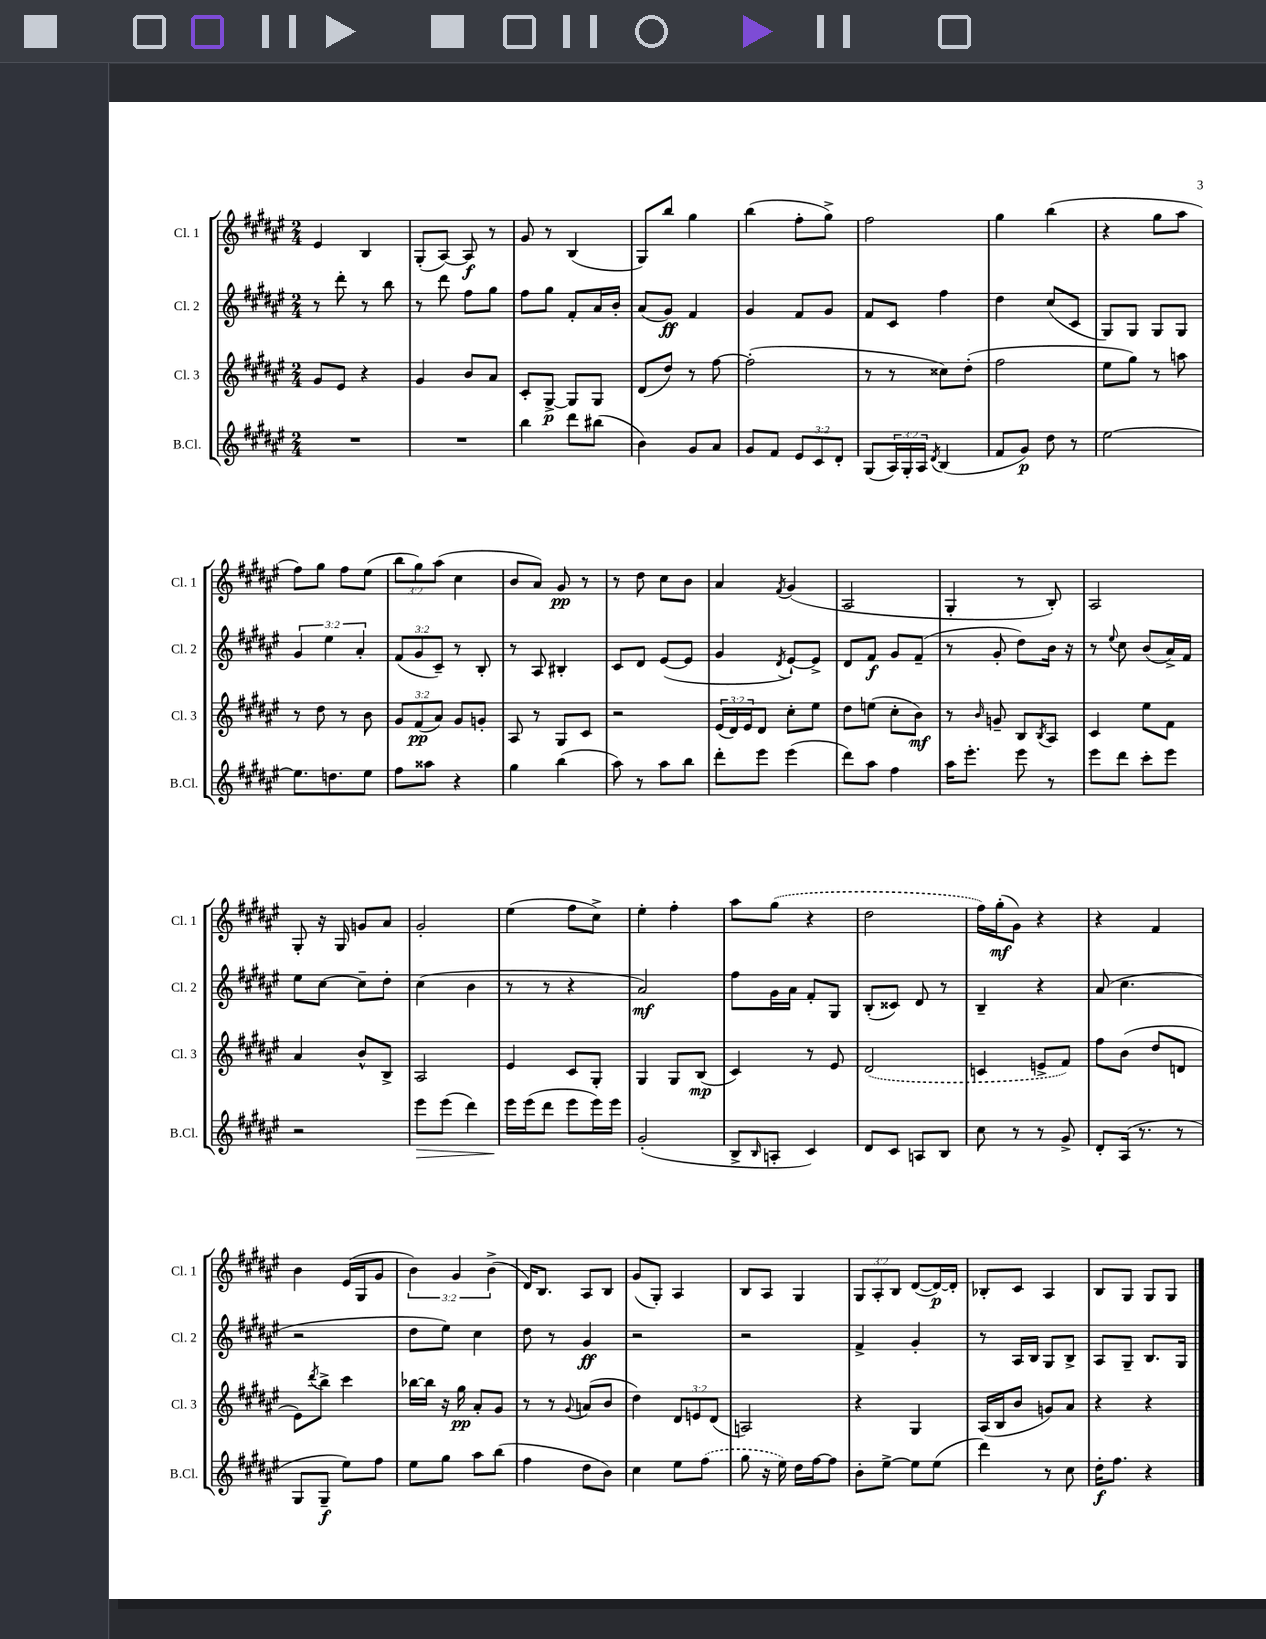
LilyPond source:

<<
\new StaffGroup <<
\new Staff = "s0" \with { instrumentName = "Cl. 1" shortInstrumentName = "Cl. 1" } {
    \clef treble \key fis \major \numericTimeSignature \time 2/4 \override Staff.TupletNumber.text = #tuplet-number::calc-fraction-text
    eis'4 b4 |
    gis8-.( ais8~) ais8\f r8 |
    gis'8 r8 b4( |
    gis8) b''8 gis''4 |
    b''4( fis''8-. gis''8->) |
    fis''2 |
    gis''4 b''4( |
    r4 gis''8 ais''8 |
    fis''8) gis''8 fis''8 eis''8( |
    \tuplet 3/2 { b''8 gis''8) ais''8( } cis''4 |
    b'8 ais'8) gis'8\pp r8 |
    r8 dis''8 cis''8 b'8 |
    ais'4 \acciaccatura { fis'8 } gis'4( |
    ais2 |
    gis4-. r8 b8-.) |
    ais2 |
    gis8-. r16 gis16 g'8 ais'8 |
    gis'2-. |
    eis''4( fis''8 cis''8->) |
    eis''4-. fis''4-. |
    ais''8 \once \slurDashed gis''8( r4 |
    dis''2 |
    fis''16) gis''16-.\mf( gis'8) r4 |
    r4 fis'4 |
    b'4 eis'16( gis16 gis'8 |
    \tuplet 3/2 { b'4) gis'4 b'4->( } |
    dis'16) b8. ais8 b8 |
    gis'8( gis8-.) ais4 |
    b8 ais8 gis4 |
    \tuplet 3/2 { gis8 ais8-. b8 } dis'8~( dis'16~\p) dis'16-. |
    bes8-. cis'8 ais4 |
    b8 gis8 gis8 gis8 \bar "|." |
}
\new Staff = "s1" \with { instrumentName = "Cl. 2" shortInstrumentName = "Cl. 2" } {
    \clef treble \key fis \major \numericTimeSignature \time 2/4 \override Staff.TupletNumber.text = #tuplet-number::calc-fraction-text
    r8 dis'''8-. r8 b''8 |
    r8 dis'''8 fis''8 gis''8 |
    fis''8 gis''8 fis'8-. ais'16 b'16-. |
    ais'8( gis'8\ff) fis'4 |
    gis'4 fis'8 gis'8 |
    fis'8 cis'8 fis''4 |
    dis''4 cis''8( cis'8 |
    gis8) gis8 gis8 gis8 |
    \tuplet 3/2 { gis'4 eis''4 ais'4-. } |
    \tuplet 3/2 { fis'8( gis'8 cis'8--) } r8 b8-. |
    r8 ais8 bis4-. |
    cis'8 dis'8 eis'8~( eis'8 |
    gis'4 \acciaccatura { dis'8 } eis'8~-!) eis'8-> |
    dis'8 fis'8\f gis'8 fis'8--( |
    r8 gis'8-. dis''8) b'16 r16 |
    r8 \appoggiatura { eis''8 } cis''8 b'8( ais'16->) fis'16 |
    eis''8 cis''8~ cis''8-- dis''8-. |
    cis''4( b'4 |
    r8 r8 r4 |
    ais'2\mf) |
    fis''8 gis'16 ais'16 fis'8-. gis8 |
    b8-.( cisis'8) dis'8 r8 |
    b4-- r4 |
    ais'8( cis''4. |
    r2 |
    dis''8 eis''8) cis''4 |
    dis''8 r8 gis'4\ff |
    r2 |
    r2 |
    fis'4-> gis'4-. |
    r8 ais16 b16 gis8 b8-> |
    ais8 gis8-- b8. gis16 \bar "|." |
}
\new Staff = "s2" \with { instrumentName = "Cl. 3" shortInstrumentName = "Cl. 3" } {
    \clef treble \key fis \major \numericTimeSignature \time 2/4 \override Staff.TupletNumber.text = #tuplet-number::calc-fraction-text
    gis'8 eis'8 r4 |
    gis'4 b'8 ais'8 |
    cis'8-. gis8~->\p gis8 gis8 |
    dis'8( dis''8) r8 fis''8~ |
    fis''2-.( |
    r8 r8 cisis''8) dis''8-.( |
    fis''2 |
    eis''8 gis''8) r8 a''8 |
    r8 dis''8 r8 b'8 |
    \tuplet 3/2 { gis'8 fis'8\pp( ais'8) } gis'8 g'8-. |
    ais8 r8 gis8 cis'8 |
    r2 |
    \tuplet 3/2 { eis'16( dis'16) eis'16 } dis'8 cis''8-. eis''8 |
    dis''8 e''8( cis''8-. b'8\mf) |
    r8 \grace { b'16 } g'8-- b8 \acciaccatura { b8 } ais8 |
    cis'4 eis''8 fis'8 |
    ais'4 b'8-^ b8-> |
    ais2 |
    eis'4 cis'8 gis8-. |
    gis4 gis8 b8\mp( |
    cis'4) r8 eis'8 |
    \once \slurDashed dis'2( |
    c'4 e'8-> fis'8) |
    fis''8 b'8( dis''8 d'8 |
    eis'8) \acciaccatura { dis'''8 } b''8-> cis'''4 |
    bes''16~ bes''16 r16 gis''16\pp ais'8-. gis'8 |
    r8 r8 \appoggiatura { gis'8 } a'8( b'8 |
    dis''4) \tuplet 3/2 { dis'8 e'8 dis'8( } |
    a2) |
    r4 gis4 |
    ais16( b16 b'8 g'8) ais'8 |
    r4 r4 \bar "|." |
}
\new Staff = "s3" \with { instrumentName = "B.Cl." shortInstrumentName = "B.Cl." } {
    \clef treble \key fis \major \numericTimeSignature \time 2/4 \override Staff.TupletNumber.text = #tuplet-number::calc-fraction-text
    R2 |
    R2 |
    b''4 dis'''8 bis''8( |
    b'4) gis'8 ais'8 |
    gis'8 fis'8 \tuplet 3/2 { eis'8 cis'8 dis'8-. } |
    gis8( \tuplet 3/2 { ais16) gis16-. ais16 } \acciaccatura { dis'8 } b4( |
    fis'8 gis'8\p) dis''8 r8 |
    eis''2~ |
    eis''8. d''8. eis''8 |
    fis''8 aisis''8 r4 |
    gis''4 b''4( |
    ais''8) r8 ais''8 b''8 |
    dis'''8-. eis'''8 eis'''4( |
    dis'''8) ais''8 fis''4 |
    ais''16 eis'''8.-. eis'''8 r8 |
    eis'''8 dis'''8 cis'''8-. eis'''8 |
    r2 |
    eis'''8\> eis'''8( dis'''4) |
    eis'''16\! eis'''16( dis'''8 eis'''8 eis'''16) eis'''16 |
    gis'2-.( |
    b8-> \grace { b16 } a8-. cis'4) |
    dis'8 cis'8 a8 b8 |
    cis''8 r8 r8 gis'8-> |
    dis'8-. ais16( r8. r8 |
    gis8 gis8--\f eis''8) fis''8 |
    eis''8 gis''8 ais''8 b''8( |
    fis''4 dis''8 b'8) |
    cis''4 eis''8 \once \slurDashed fis''8( |
    gis''8 r16 eis''16) dis''16 fis''16~ fis''8 |
    b'8-. eis''8~-> eis''8 eis''8( |
    dis'''4) r8 cis''8 |
    dis''16-.\f fis''8. r4 \bar "|." |
}
>>
>>
\layout { \context { \Score \remove "Bar_number_engraver" } }
